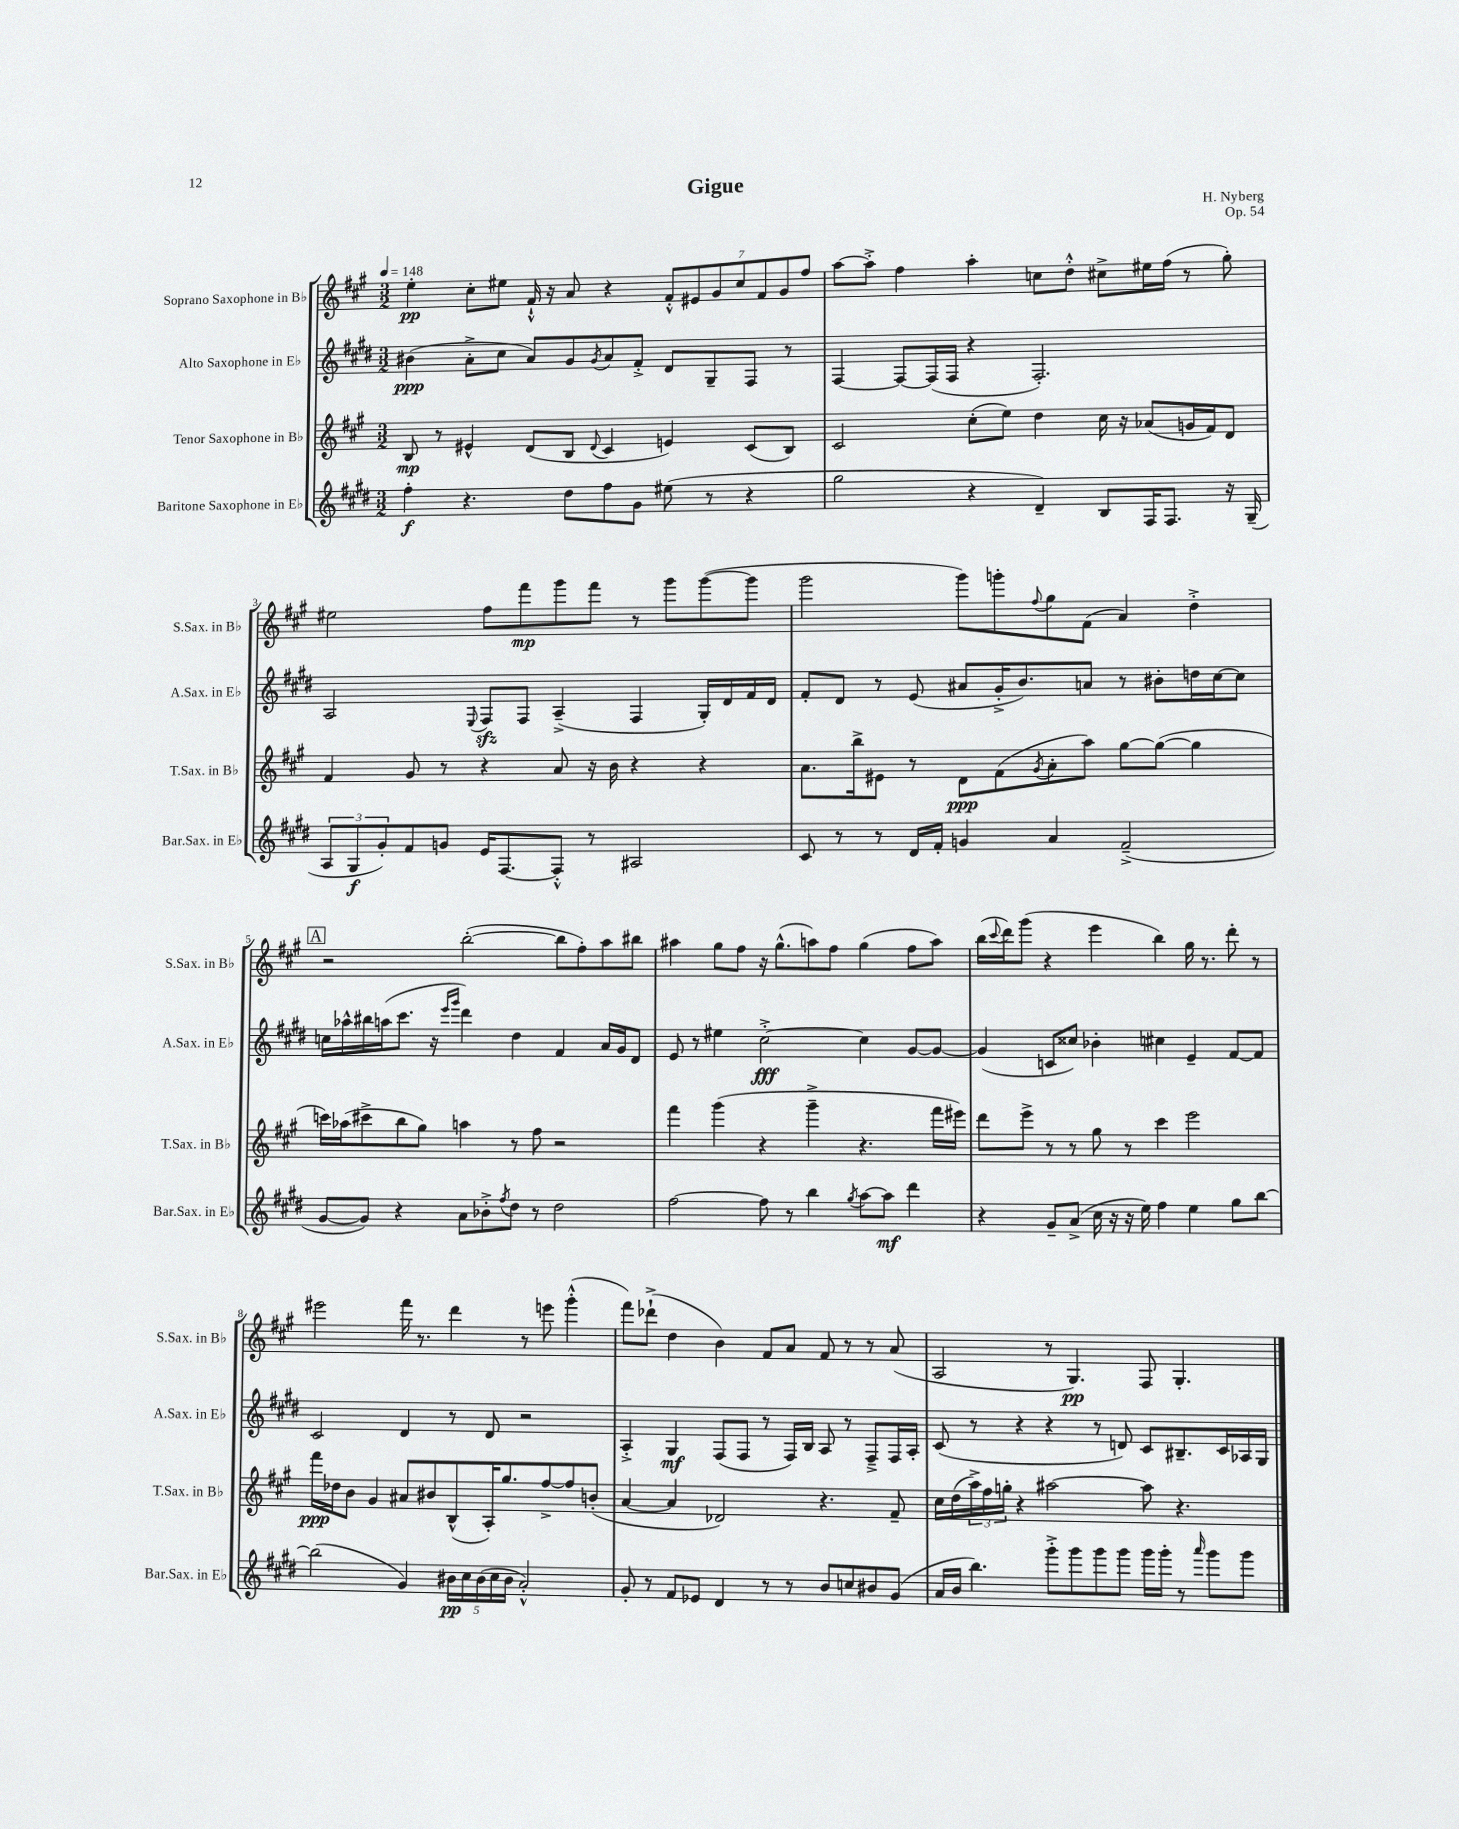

**kern	**kern	**kern	**kern
*staff4	*staff3	*staff2	*staff1
*clefG2	*clefG2	*clefG2	*clefG2
*k[f#c#g#d#]	*k[f#c#g#]	*k[f#c#g#d#]	*k[f#c#g#]
*M3/2	*M3/2	*M3/2	*M3/2
*MM148	*MM148	*MM148	*MM148
4ff#'	8B	(4b#	4ee'
.	8r	.	.
4.r	4e#^^	8a'^	8cc#'
.	.	8cc#	8ee#
.	(8d	8a)	16f#`^^
.	.	.	16r
8dd#	8B	8g#	8a
.	8qqd	8qg#	.
8ff#	4c#	8a	4r
8g#	.	8f#'^	.
(8ee#	4e)	8d#	14f#'^^
.	.	.	14e#
8r	.	8G#~	.
.	.	.	14g#
.	.	.	14cc#
4r	(8c#	8F#	.
.	.	.	14f#
.	.	.	14g#
.	8B)	8r	.
.	.	.	14ff#
=	=	=	=
2gg#	2c#	[4F#	[8aa
.	.	.	8aa'^]
.	.	8F#_	4ff#
.	.	(16F#]	.
.	.	16F#	.
4r	(8cc#'	4r	4aa'
.	8ee)	.	.
4d#~)	4dd	2.F#')	8cc
.	.	.	8dd'^^
8B	16cc#	.	8cc#^
.	16r	.	.
16F#	(8a-	.	16ee#
8.F#	.	.	(16ff#
.	16g	.	8r
.	16f#)	.	.
16r	8d	.	8gg#')
(16G#~	.	.	.
=	=	=	=
12A	4f#	2A	2ee#
12G#	.	.	.
12g#')	.	.	.
8f#	8g#	.	.
8g	8r	.	.
.	.	8qqE	.
16e	4r	8F#	8ff#
[8.F#	.	.	.
.	.	8F#	8fff#
8F#'^^]	8a	(4A~^	8ggg#
8r	16r	.	8fff#
.	16b	.	.
2A#	4r	4F#	8r
.	.	.	8ggg#
.	4r	16G#')	([8ggg#
.	.	16d#	.
.	.	16f#	8ggg#]
.	.	16d#	.
=	=	=	=
8c#	8.a	8f#'	2ggg#
8r	.	8d#	.
.	16bb^	.	.
8r	8e#	8r	.
16d#	8r	(8e	.
16f#'	.	.	.
4g	8d	8a#	8ggg#)
.	(8f#	16g#'^	8ggg'
.	.	8.b)	.
.	8qg#	.	8qqff#
4a	8a'	.	8gg#
.	8aa)	8a	(8f#
(2f#~^	[8gg#	8r	4a)
.	(8gg#_	8b#'	.
.	4gg#]	16dd	4dd'^
.	.	[16cc#	.
.	.	8cc#]	.
=	=	=	=
[8g#	16ccc)	16cc	2r
.	(16aa-	16aa-^^	.
8g#])	8ccc#^	16bb#	.
.	.	(16aa	.
4r	8bb	8.ccc#	.
.	8gg#)	.	.
.	.	16r	.
.	.	16qqeee	.
.	.	16qqggg#	.
8a	4aa	4ddd#)	([2bb'
8b-'^	.	.	.
8qff#	.	.	.
8dd#	8r	4dd#	.
8r	8ff#	.	.
2dd#	2r	4f#	8bb]
.	.	.	8ff#')
.	.	16a	8aa
.	.	16g#	.
.	.	8d#	8bb#
=	=	=	=
[2ff#	4fff#	8e	4aa#
.	.	8r	.
.	(4ggg#	4ee#	8gg#
.	.	.	8ff#
8ff#]	4r	[2cc#'^	16r
.	.	.	(8.gg#^^
8r	.	.	.
4bb	4ggg#~^	.	8aa)
.	.	.	8ff#
8qgg#	.	.	.
[8aa	4.r	4cc#]	(4gg#
8aa]	.	.	.
4ddd#	.	[8g#	8ff#
.	16fff#	8g#_	8aa)
.	16eee#)	.	.
=	=	=	=
4r	8ddd	(4g#]	(16bb
.	.	.	8qqccc#
.	.	.	16ddd)
.	8eee^	.	(8ggg#
8g#~	8r	8c	4r
(8a^	8r	8cc##)	.
16cc#	8gg#	4b-'	4eee
16r	.	.	.
16r	8r	.	.
16ee)	.	.	.
4ff#	4ccc#	4cc#	4bb)
4ee	2eee	4e~	16gg#
.	.	.	8.r
8gg#	.	[8f#	8ddd'
[8bb	.	8f#]	8r
=	=	=	=
(2bb]	16fff#	2c#	2eee#
.	16dd-	.	.
.	8b	.	.
.	4g#	.	.
4g#)	8a#	4d#	16fff#
.	.	.	8.r
.	8b#	.	.
20b#	(8B^^	8r	4ddd
20cc#	.	.	.
(20b#	.	.	.
.	16A')	8d#	.
20cc#	.	.	.
.	8.gg#	.	.
20b#	.	.	.
2a'^^)	.	2r	8r
.	[8ff#^	.	8eee
.	8ff#]	.	(4ggg#'^^
.	(8b'	.	.
=	=	=	=
8g#'	[4a	4A'^	8fff#)
8r	.	.	(8ddd-`^
8f#	4a]	4G#	4dd
8e-	.	.	.
4d#	2d-)	(8F#	4b)
.	.	8F#	.
8r	.	8r	8f#
8r	.	16F#)	8a
.	.	16B	.
8b	4.r	8A	8f#
8cc	.	8r	8r
8b#	.	8F#~^	8r
(8g#	8f#~	16F#	(8a
.	.	16A'	.
=	=	=	=
16a	16cc#	(8c#	2A
16b	(16dd	.	.
4.bb)	24aa^)	8r	.
.	24ff#	.	.
.	24gg'	.	.
.	4r	4r	.
8ggg#'^	[2aa#	4r	8r
8ggg#	.	.	4.G#)
8ggg#	.	8r	.
8ggg#	.	8d)	.
16ggg#	8aa#]	8c#	8F#
16ggg#'	.	.	.
8r	4.r	8.B#~	4.G#'
16qqaaa	.	.	.
8ggg#	.	.	.
.	.	16c#	.
8ggg#	.	16A-	.
.	.	16G#	.
==	==	==	==
*-	*-	*-	*-
